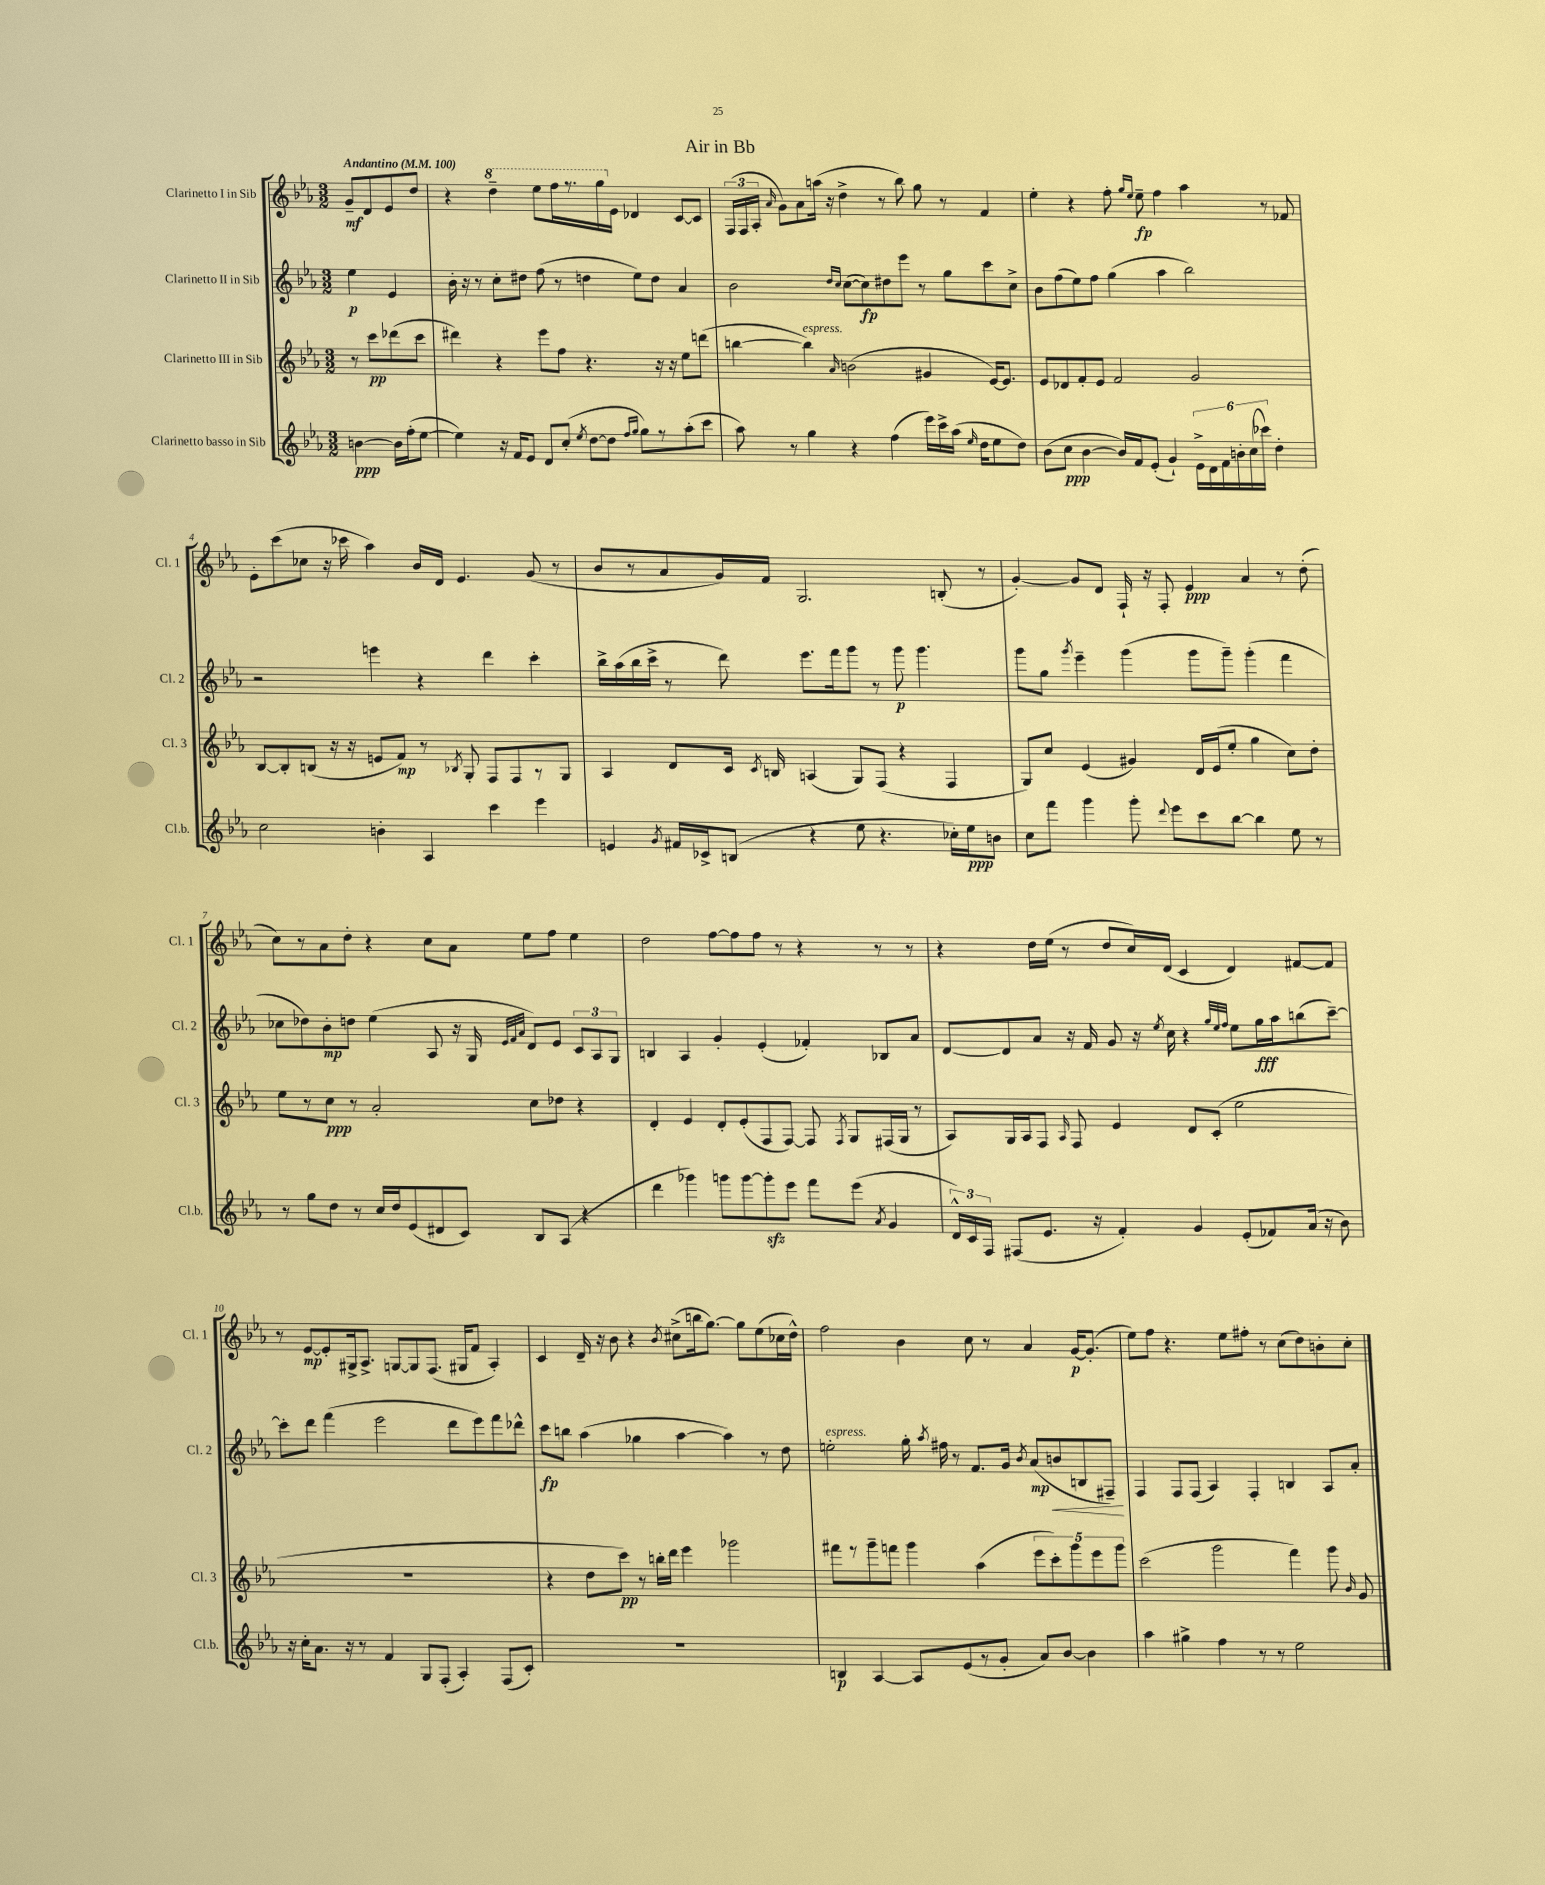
\header { title = "Air in Bb" }
<<
\new StaffGroup <<
\new Staff = "s0" \with { instrumentName = "Clarinetto I in Sib" shortInstrumentName = "Cl. 1" } {
    \clef treble \key ees \major \numericTimeSignature \time 3/2 \partial 2 \tempo "Andantino" 4 = 100
    \autoBeamOff g'8[--\mf d'8 ees'8 d''8] |
    r4 \ottava #1 d'''4-- ees'''8[ f'''16 r8. g'''16 \ottava #0 ees'16] des'4 c'8[~ c'8] |
    \tuplet 3/2 { f16[( f16 aes16]-. } \grace { aes'16 } g'8[) aes'8 a''16]( r16 d''4-> r8 bes''8) g''8 r8 f'4 |
    ees''4-. r4 f''8-. \grace { g''16[ ees''16] } ees''8--\fp f''4 aes''4 r8 fes'8 |
    ees'8[-. c'''8( ces''8] r16 ces'''16 aes''4) bes'16[ d'16] ees'4. g'8( r8 |
    bes'8[ r8 aes'8 g'16) f'16] g2. b8-.( r8 |
    g'4~-.) g'8[ d'8] f16-! r16 f8-. ees'4\ppp aes'4 r8 d''8-.( |
    c''8[) r8 aes'8 d''8]-. r4 c''8[ aes'8] ees''8[ f''8] ees''4 |
    d''2 f''8[~ f''8 f''8] r8 r4 r8 r8 |
    r4 d''16[ ees''16]( r8 d''8[ c''16) d'16]( c'4 d'4) fis'8[~ fis'8] |
    r8 ees'8[~\mp ees'8-. gis16-> aes8.]-> g8[~ g8 f8.]( gis16[ f'8] aes4-.) |
    c'4 d'16-- r16 bes'8 r4 \acciaccatura { bes'8 } cis''8[->( b''16 g''8.]~) g''8[ ees''8( ces''16 d''16]-^) |
    f''2 bes'4 c''8 r8 aes'4 g'16[~\p g'8.]-.( |
    ees''8[) f''8] r4. ees''8[ fis''8]-. r8 c''8[( d''8) b'8-. c''8]-. \bar "|." |
}
\new Staff = "s1" \with { instrumentName = "Clarinetto II in Sib" shortInstrumentName = "Cl. 2" } {
    \clef treble \key ees \major \numericTimeSignature \time 3/2 \partial 2
    \autoBeamOff ees''4\p ees'4 |
    bes'16-. r16 r8 c''8[-. dis''8] f''8( r8 d''4 ees''8[) d''8] aes'4 |
    bes'2 \grace { d''16[ c''16] } c''8[~( c''8\fp) dis''8 ees'''8] r8 g''8[ c'''8 c''8]-> |
    bes'8[ f''8( ees''8) f''8] g''4( aes''4 bes''2) |
    r2 e'''4 r4 d'''4 c'''4-. |
    bes''16[-> aes''16( bes''16 c'''16]-> r8 d'''8) ees'''8.[ f'''16 g'''8] r8 g'''8\p g'''4. |
    g'''8[ g''8] \acciaccatura { g'''8 } ees'''4-- g'''4( g'''8[ g'''8]--) g'''4-.( f'''4 |
    ces''8[ des''8) bes'8-.\mp d''8] ees''4( aes8 r16 g16 \grace { ees'32[ f'32 aes'32] } d'8[) ees'8] \tuplet 3/2 { c'8[ aes8 g8] } |
    b4 aes4 g'4-. ees'4-.( fes'4-.) bes8[ aes'8] |
    d'8[~ d'8 aes'8] r16 f'16 g'8 r16 \acciaccatura { ees''8 } c''16 r4 \grace { g''32[ ees''32 f''32] } ees''8[ g''16\fff aes''16 b''8( c'''8]~--) |
    c'''8[-. d'''8] f'''4( ees'''2 d'''8[ ees'''8) f'''8 des'''8]-^ |
    c'''8[\fp b''8] aes''4( ges''4 aes''4~ aes''4) r8 d''8 |
    e''2-.^\markup { \italic "espress." } g''16-. \acciaccatura { aes''8 } fis''16 r8 f'8.[ g'16] \acciaccatura { bes'8 } aes'8[\mp\<( b'8 b8 fis8]--\!) |
    f4 f8[ f8]( aes4) f4-. b4 aes8[ aes'8]-. \bar "|." |
}
\new Staff = "s2" \with { instrumentName = "Clarinetto III in Sib" shortInstrumentName = "Cl. 3" } {
    \clef treble \key ees \major \numericTimeSignature \time 3/2 \partial 2
    \autoBeamOff r8 c'''8[\pp des'''8( c'''8] |
    dis'''4) r4 ees'''8[ f''8] r4. r16 r16 ees''8[ d'''8]( |
    b''4~ b''4^\markup { \italic "espress." }) \grace { aes'16 } b'2( gis'4 ees'16[~) ees'8.] |
    ees'8[ des'8 f'8-. ees'8] f'2 g'2 |
    bes8[~ bes8-. b8]( r16 r16 e'8[ f'8]\mp) r8 \acciaccatura { bes8 } g8-. f8[ f8 r8 g8] |
    aes4 d'8[ c'16] \acciaccatura { c'8 } b16 a4( g8[) f8]( r4 f4 |
    g8[) c''8] ees'4( gis'4) d'16[ ees'16( ees''8]-. g''4 c''8[) d''8]-. |
    ees''8[ r8 c''8]\ppp r8 aes'2-. c''8[ des''8] r4 |
    d'4-. ees'4 d'8[-. ees'8-.( f8 f8]~) f8 \acciaccatura { f8 } g8[ fis16( g16] r8 |
    aes8[) g16 aes16 f8] \grace { aes16 } f8 ees'4 d'8[ c'8]-.( ees''2 |
    R1. |
    r4 d''8[ c'''8]\pp) r8 b''16[-. d'''16] ees'''4 ges'''2 |
    fis'''8[ r8 g'''8-- f'''8] g'''4 aes''4( \tuplet 5/4 { ees'''8[ c'''8-.) g'''8 ees'''8 g'''8] } |
    c'''2( g'''2 f'''4) g'''8 \grace { bes'16 } g'8 \bar "|." |
}
\new Staff = "s3" \with { instrumentName = "Clarinetto basso in Sib" shortInstrumentName = "Cl.b." } {
    \clef treble \key ees \major \numericTimeSignature \time 3/2 \partial 2
    \autoBeamOff b'4~\ppp b'16[ f''16-.( ees''8]~ |
    ees''4) r16 f'16[ ees'8] d'8[ c''8]-.( \acciaccatura { ees''8 } d''8[~ d''8] \grace { f''16[ g''16] } g''8[) r8 aes''8-.( c'''8] |
    aes''8) r8 g''4 r4 f''4( ees'''16[) c'''16-> aes''16]( \grace { ees''16 } d''16[ ees''8 d''8]) |
    bes'8[( c''8]\ppp bes'4~ bes'16[) f'16 ees'8]-.( g'4-!) \tuplet 6/4 { ees'16[-> d'16 f'16 b'16-. c''16( ces'''16]) } d''4-. |
    c''2 b'4-. aes4 c'''4 ees'''4 |
    e'4 \acciaccatura { g'8 } fis'16[ ces'16-> b8]( r4 ees''8 r4. ces''16[-.) ees''16\ppp b'8] |
    c''8[ f'''8] g'''4 g'''8-. \appoggiatura { d'''8 } ees'''8[ c'''8 bes''8]~ bes''4 ees''8 r8 |
    r8 g''8[ d''8] r8 c''16[ d''16 ees'8( dis'8 c'8]) bes8[ aes8]( r4 |
    d'''4 ges'''4) g'''8[ g'''8~ g'''8-.\sfz ees'''8] f'''8[ ees'''8]( \acciaccatura { aes'8 } g'4 |
    \tuplet 3/2 { d'16[-^) c'16 f16] } fis8[( ees'8.] r16 f'4-.) g'4 ees'8[-.( fes'8) aes'16]( r16 bes'8) |
    r16 c''16[-. aes'8.] r16 r8 f'4 g8[ f8]-.( aes4-.) f8[( c'8]-.) |
    R1. |
    b4\p aes4~ aes8[ ees'8( r8 g'8]-. aes'8[) bes'8]~ bes'4 |
    aes''4 gis''4-> f''4 r8 r8 ees''2 \bar "|." |
}
>>
>>
